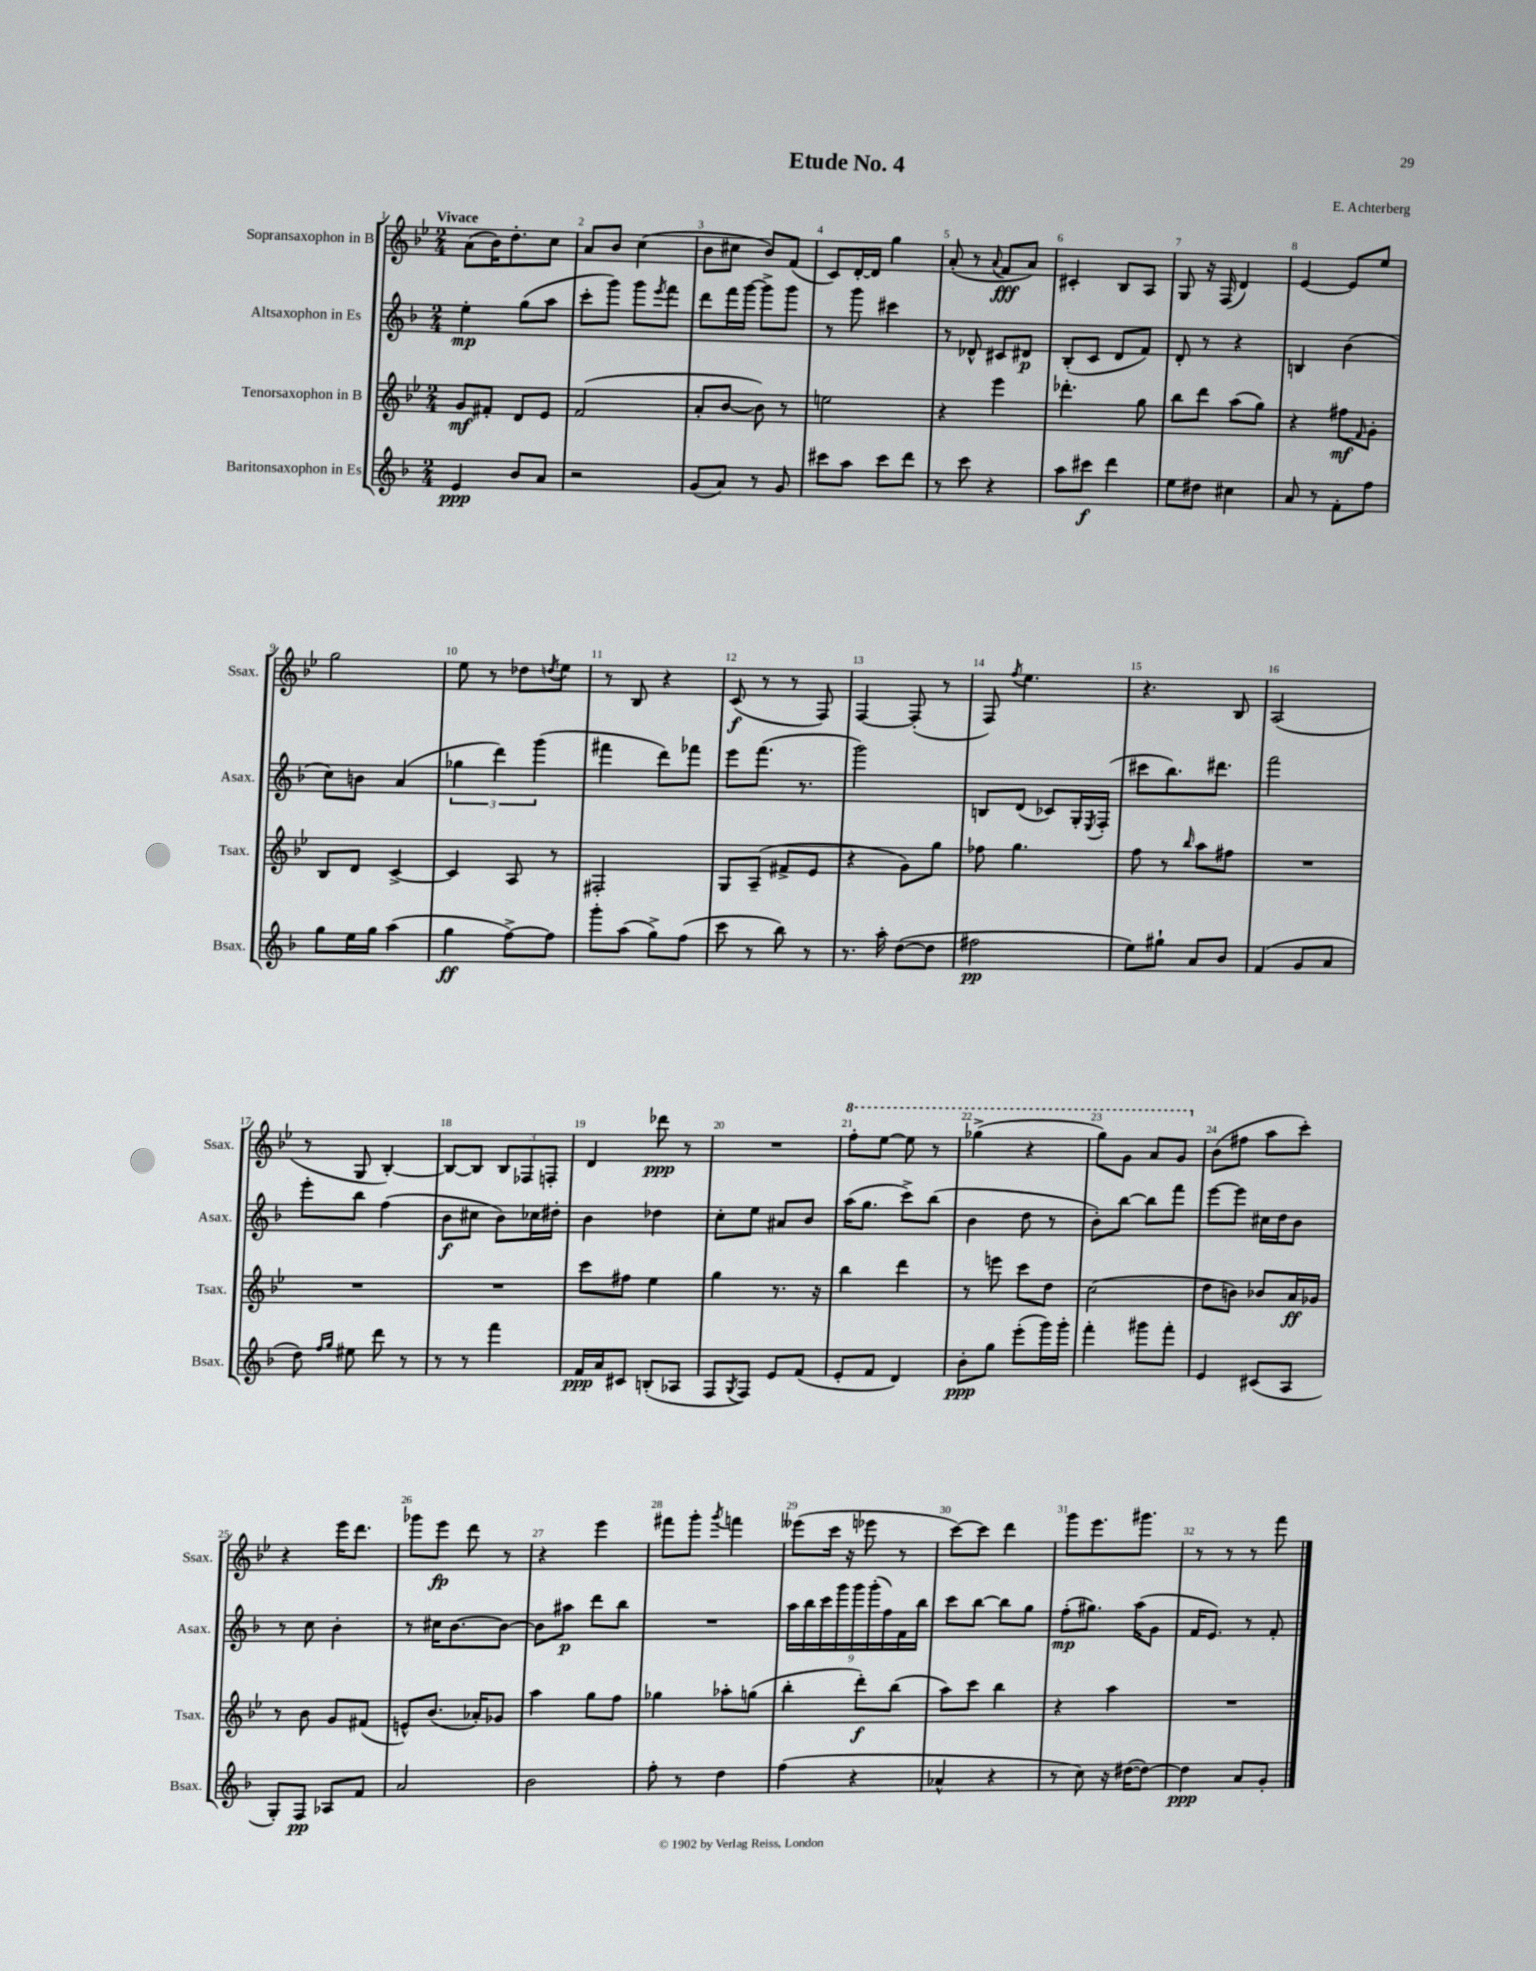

**kern	**kern	**kern	**kern
*staff4	*staff3	*staff2	*staff1
*clefG2	*clefG2	*clefG2	*clefG2
*k[b-]	*k[b-e-]	*k[b-]	*k[b-e-]
*M2/4	*M2/4	*M2/4	*M2/4
4e	8g	4ee'	(8a
.	8f#'	.	16b-)
.	.	.	8.dd'
8b-	8d	(8gg	.
8a	8e-	8aa	8cc
=	=	=	=
2r	(2f	8ccc'	8a
.	.	8ggg)	8b-
.	.	8ggg	(4cc
.	.	8qeee	.
.	.	8fff	.
=	=	=	=
(8g	8a'	8ddd	8b-
8a)	[8b-	16fff	8cc#
.	.	[16ggg	.
8r	8b-])	8ggg^]	8b-)
8g	8r	8ggg	(8f
=	=	=	=
8ccc#	2ee	8r	8c)
8aa	.	8ggg	[16d'
.	.	.	16d]
8ccc#	.	4ccc#	4gg
8ddd	.	.	.
=	=	=	=
8r	4r	8r	(8a'
8ccc	.	8d-^^	8r
.	.	.	8qqa
4r	4eee-	8c#	8f
.	.	8d#	8a)
=	=	=	=
8aa	4.ddd-'	(8B-'	4c#'
8ccc#	.	8c	.
4ddd	.	8d	8B-
.	8gg	8f)	8A
=	=	=	=
8ee	8bb-	8d'	8G
8dd#	8ddd	8r	16r
.	.	.	(16F
4cc#	(8aa	4r	4d)
.	8gg)	.	.
=	=	=	=
8a	4r	4B	[4e-
8r	.	.	.
8f'	8ff#	(4b-	8e-]
.	16qqf	.	.
8ff	8g'	.	8ee-
=	=	=	=
8gg	8B-	8cc)	2gg
16ee	8d	8b	.
16gg	.	.	.
(4aa	[4c^	(4a	.
=	=	=	=
4gg	4c]	6gg-	8ee-
.	.	.	8r
.	.	6ddd)	.
[8ff^)	8A	.	8dd-
.	.	(6ggg	.
.	.	.	8qdd
8ff]	8r	.	8ee-
=	=	=	=
8ggg'	2F#'	4fff#	8r
(8aa	.	.	8B-
8gg^)	.	8ddd)	4r
(8ff	.	8fff-	.
=	=	=	=
8ccc	8G	8eee	(8c
8r	(8A~	(8.fff	8r
8bb-)	8f#^	.	8r
.	.	8.r	.
8r	8e-	.	8F)
=	=	=	=
8.r	4r	2ggg)	[4F
16aa'	.	.	.
([8dd	8g)	.	(8F']
8dd]	8gg	.	8r
=	=	=	=
2ff#	8ff-	8B	8F)
.	.	.	8qff
.	4.gg	(8d	4.ee-
.	.	8c-)	.
.	.	16G'	.
.	.	8qE	.
.	.	(16F'	.
=	=	=	=
8ee)	8ff	8ccc#	4.r
8gg#`	8r	8.bb-)	.
.	16qqbb-	.	.
8a	8aa	.	.
.	.	8.ddd#	.
8b-	8ff#	.	8B-
=	=	=	=
(4f	2r	2fff	(2A
8g	.	.	.
8a	.	.	.
=	=	=	=
8dd)	2r	8eee'	8r
16qqff	.	.	.
16qqgg	.	.	.
8ee#	.	8bb-	8G
8ddd	.	(4ff	[4B-')
8r	.	.	.
=	=	=	=
8r	2r	8b-	8B-_
8r	.	8cc#	8B-]
4fff	.	8b-)	12B-
.	.	.	12F-
.	.	16cc-	.
.	.	.	12F'
.	.	16dd#'	.
=	=	=	=
16f	8ccc	4b-	4d
16a	.	.	.
8c#	8ff#	.	.
(8B'	4ee-	4dd-	8ddd-
8A-	.	.	8r
=	=	=	=
8F	4gg	8cc'	2r
8qG	.	.	.
8F)	.	8ee	.
8e	8.r	8a#	.
(8f	.	8b-	.
.	16r	.	.
=	=	=	=
8e'	4bb-	(16aa	8fff'
.	.	8.gg	.
8f	.	.	[8eee-
4d)	4ddd	8ccc^)	8eee-]
.	.	(8bb-	8r
=	=	=	=
8b-'	8r	4b-	(4ggg-^
8gg	8eee	.	.
(8eee'	8ccc	8dd	4r
16ggg)	8dd	8r	.
16ggg'	.	.	.
=	=	=	=
4fff'	(2cc	8b-')	8ggg)
.	.	[8bb-	8gg
8ggg#	.	8bb-]	8aa
8fff'	.	8fff	8gg
=	=	=	=
4e	8dd	[8eee	(8b-
.	8b)	8eee]	8ff#
(8c#	8b-	16cc#	8aa
.	.	16dd	.
8A	16a	8b-	8ccc')
.	16g-	.	.
=	=	=	=
8G')	8r	8r	4r
8F	8b-	8cc	.
8A-	8g	4b-'	16eee-
.	.	.	8.ddd
8f	(8f#	.	.
=	=	=	=
2a	8e^^)	8r	8ggg-
.	(8.b-	16cc#	8eee-
.	.	[8.b-	.
.	.	.	8ddd
.	16a-')	.	.
.	8g-	8b-_	8r
=	=	=	=
2b-	4aa	8b-]	4r
.	.	8aa#	.
.	8gg	8ddd	4eee-
.	8ff	8bb-	.
=	=	=	=
8ff'	4gg-	2r	8fff#
8r	.	.	8ggg'
.	.	.	8qggg
4dd	8aa-'	.	4fff
.	(8gg	.	.
=	=	=	=
(4ff	4bb-'	18aa	(8eee--
.	.	18bb-	.
.	.	18ccc	.
.	.	.	16ccc
.	.	18ggg	.
.	.	.	16r
.	.	18ggg	.
4r	8ddd')	.	8eee-
.	.	(18ggg'	.
.	.	18ff)	.
.	(8bb-	.	8r
.	.	18f	.
.	.	18bb-	.
=	=	=	=
4a-^^	8aa)	8ccc	[8ccc)
.	8ccc	[8bb-	8ccc]
4r	4bb-	8bb-]	4ddd
.	.	8gg	.
=	=	=	=
8r	4r	(8ff'	8ggg
8cc)	.	8.gg#)	8.eee-
16r	4aa	.	.
([16dd#	.	(16aa	8.ggg#
8dd#_)	.	8g	.
=	=	=	=
4dd#]	2r	16f	8r
.	.	8.e)	.
.	.	.	8r
8a	.	8r	8r
8g'	.	8f'	8fff
==	==	==	==
*-	*-	*-	*-
